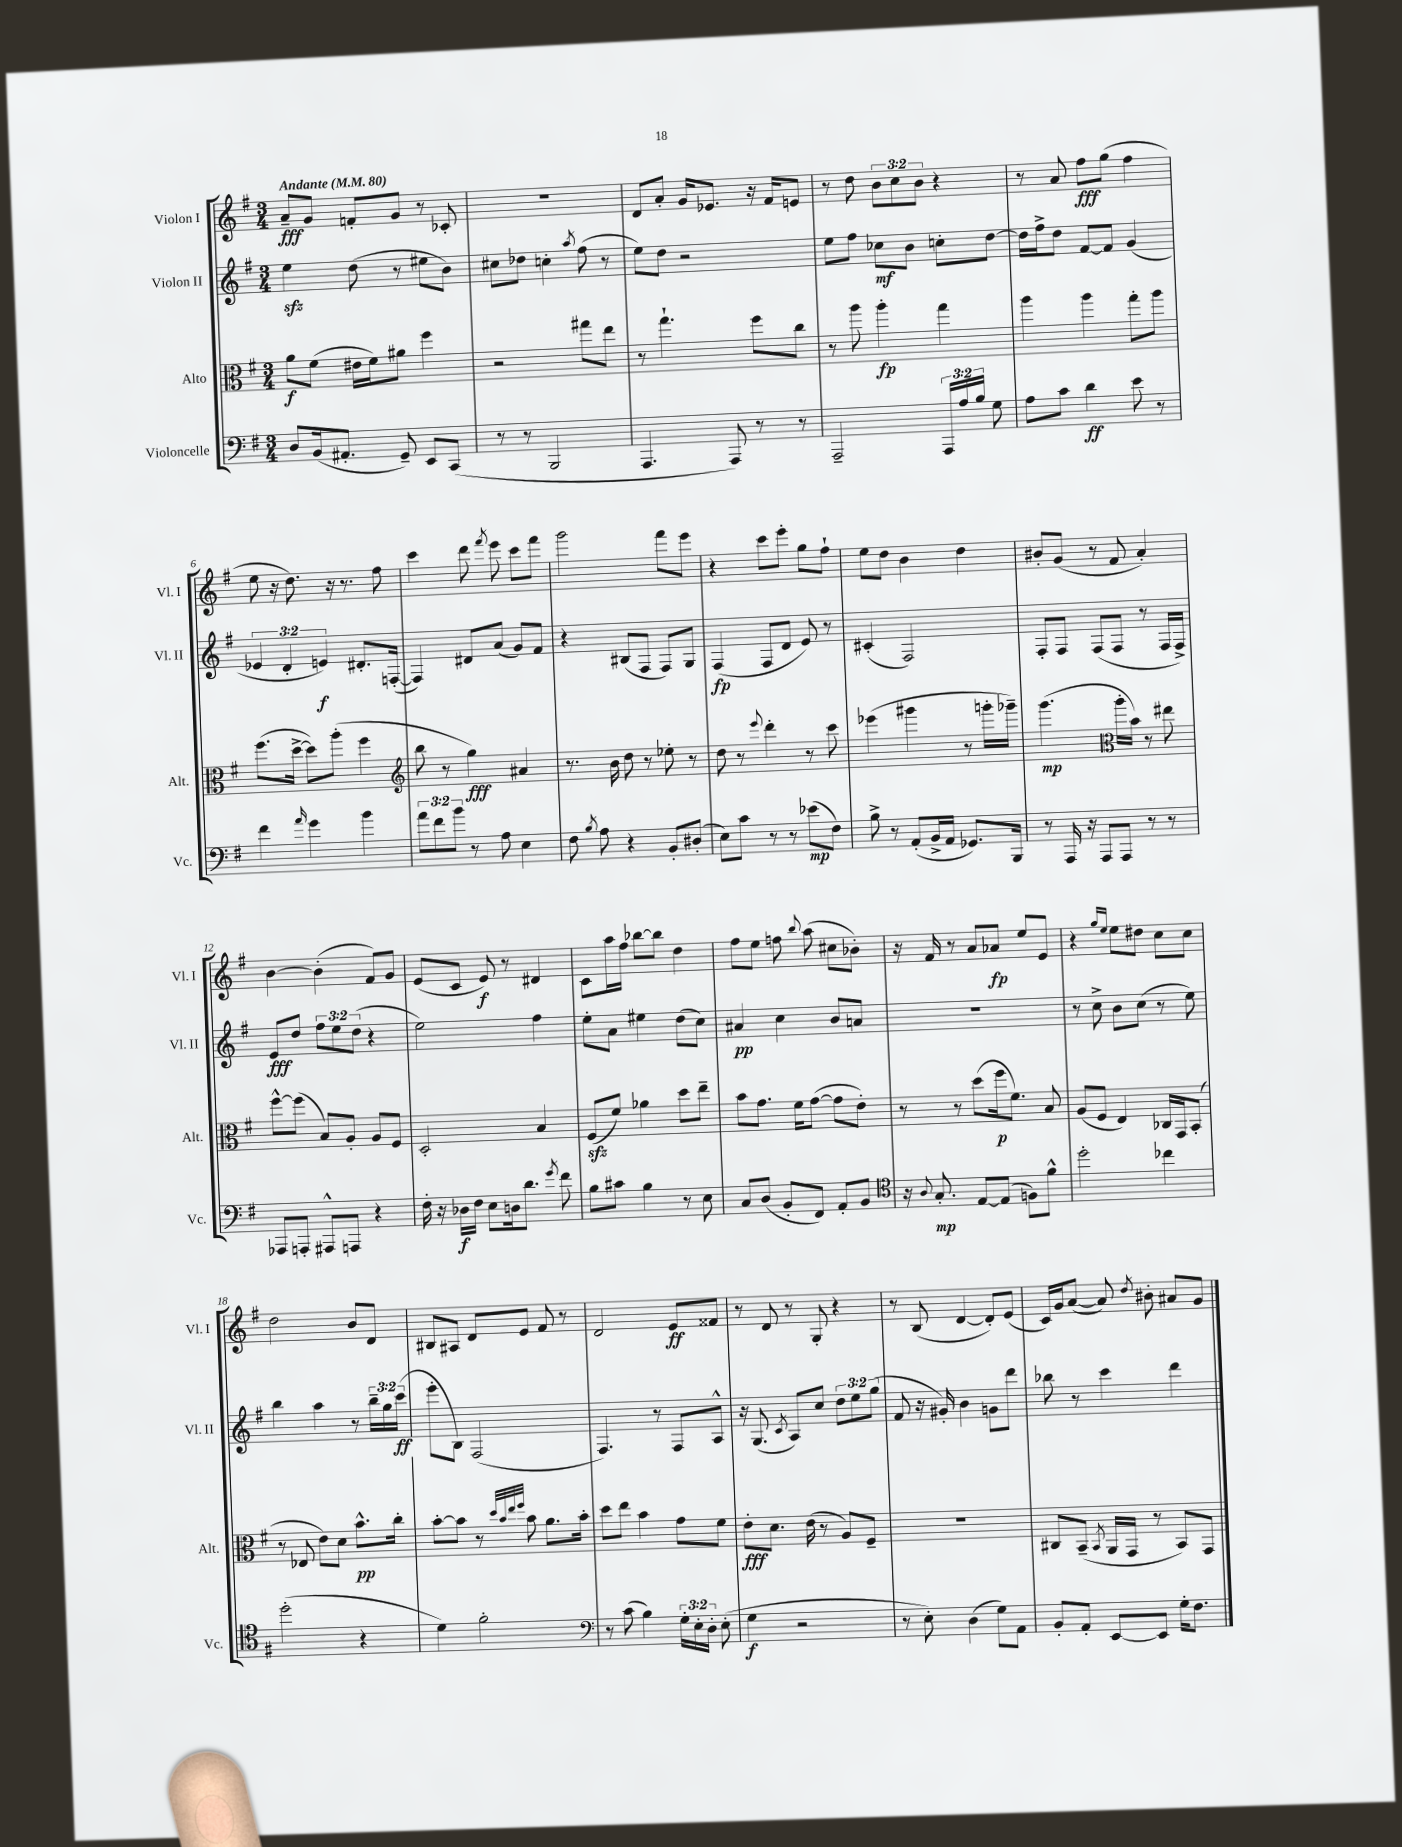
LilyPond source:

<<
\new StaffGroup <<
\new Staff = "s0" \with { instrumentName = "Violon I" shortInstrumentName = "Vl. I" } {
    \clef treble \key g \major \numericTimeSignature \time 3/4 \override Staff.TupletNumber.text = #tuplet-number::calc-fraction-text \tempo "Andante" 4 = 80
    \autoBeamOff a'8[--\fff g'8] f'8[-. g'8] r8 ces'8-. |
    R2. |
    d'8[ a'8]-. g'16[ ees'8.] r16 fis'16[ e'8] |
    r8 d''8 \tuplet 3/2 { b'8[ c''8 b'8] } r4 |
    r8 a'8 fis''8[\fff g''8]( fis''4 |
    e''8 r16 d''8.) r16 r8. fis''8 |
    c'''4 d'''8 \acciaccatura { fis'''8 } e'''8 c'''8[ fis'''8] |
    g'''2 fis'''8[ e'''8] |
    r4 c'''8[ e'''8]-. g''8[ fis''8]-! |
    e''8[ d''8] b'4 d''4 |
    bis'8[-. g'8]( r8 fis'8 a'4-.) |
    b'4~ b'4-.( fis'8[) g'8] |
    e'8[( c'8] e'8\f) r8 dis'4 |
    c'8[ a''16 fis''16] bes''8[~ bes''8] d''4 |
    fis''8[ e''8] f''8 \appoggiatura { b''8 } a''8( cis''8[ bes'8]-.) |
    r16 fis'16 r8 a'8[ aes'8]\fp e''8[ e'8] |
    r4 \grace { g''16[ e''16] } e''8[ dis''8] c''8[ c''8] |
    d''2 b'8[ d'8] |
    bis8[ ais8] d'8[ e'8] fis'8 r8 |
    d'2 e'8[\ff fisis'8] |
    r8 d'8 r8 g8-. r4 |
    r8 b8( d'4~ d'8[-.) e'8]( |
    c'16[) g'16 a'8]~( a'8) \acciaccatura { d''8 } bis'8-. ais'8[ g'8] \bar "|." |
}
\new Staff = "s1" \with { instrumentName = "Violon II" shortInstrumentName = "Vl. II" } {
    \clef treble \key g \major \numericTimeSignature \time 3/4 \override Staff.TupletNumber.text = #tuplet-number::calc-fraction-text
    \autoBeamOff e''4\sfz d''8( r8 eis''8[ b'8]) |
    cis''8[ des''8] c''4-. \acciaccatura { a''8 } fis''8( r8 |
    e''8[) d''8] r2 |
    e''8[ fis''8] ces''8[\mf b'8] c''8[-. d''8]~ |
    d''16[ fis''16-> d''8] fis'8[~ fis'8] g'4( |
    \tuplet 3/2 { ees'4 d'4-. e'4\f) } dis'8.[-. f16]~-.( |
    f4) dis'8[ a'8]( g'8[) fis'8] |
    r4 bis8[( fis8] fis8[) g8] |
    fis4\fp( fis8[ d'8] e'8) r8 |
    cis'4-.( fis2) |
    fis8[-. fis8] fis8[( fis8] r8 fis16[ fis16]->) |
    e'8[\fff d''8] \tuplet 3/2 { fis''8[ e''8 d''8]( } r4 |
    e''2) fis''4 |
    e''8[-. a'8] eis''4 d''8[( c''8]) |
    ais'4\pp c''4 b'8[ a'8] |
    R2. |
    r8 c''8-> b'8[ c''8]( r8 e''8) |
    b''4 a''4 r8 \tuplet 3/2 { b''16[-- g''16 c'''16]\ff( } |
    e'''8[-. b8]) fis2( |
    fis4.) r8 fis8[ a8]-^ |
    r16 g8.( \acciaccatura { c'8 } a8[) c''8] \tuplet 3/2 { d''8[ e''8 g''8]( } |
    fis'8 r16 gis'16-.) b'4 g'8[ d'''8] |
    bes''8 r8 c'''4 d'''4 \bar "|." |
}
\new Staff = "s2" \with { instrumentName = "Alto" shortInstrumentName = "Alt." } {
    \clef alto \key g \major \numericTimeSignature \time 3/4
    \autoBeamOff a'8[\f fis'8]( eis'16[ fis'16) ais'8] fis''4 |
    r2 gis''8[ e''8] |
    r8 g''4.-! fis''8[ c''8] |
    r8 a''8 a''4-.\fp g''4 |
    a''4 a''4 g''8[-. a''8] |
    fis''8.[( d''16]~-> d''8[) a''8]-.( fis''4 |
    \clef treble b''8 r8 g''4\fff) ais'4 |
    r8. b'16 d''8 r8 ees''8-. r8 |
    d''8 r8 \appoggiatura { e'''8 } d'''4-. r8 c'''8 |
    ees'''4( gis'''4 r8 g'''16[-. ges'''16]--) |
    g'''4.\mp( \clef alto a''16[-. b'16]) r8 eis''8 |
    fis''8[~-^ fis''8]( b8[) a8]-. a8[ fis8] |
    d2-. b4 |
    fis8[\sfz( fis'8]) aes'4 d''8[ e''8]-- |
    b'8[ g'8.] fis'16[ g'8]~( g'8[ e'8]-.) |
    r8 r8 d''8[( fis''16\p fis'8.]) b8 |
    a8[( fis8] e4) ces16[ g,16 b,8]-.( |
    r8 ees8 e'8[) d'8] b'8.[-^\pp c''16]-. |
    b'8[~-. b'8] r8 \grace { d''32[ b'32 e''32 fis''32] } b'8 a'8.[ b'16]-. |
    d''8[ e''8] b'4 g'8[ fis'8] |
    e'8[-.\fff d'8.] e'16( r8 a8[) fis8]-- |
    R2. |
    cis8[ b,8]--( \acciaccatura { b,8 } a,16[ g,16] r8 b,8[) g,8] \bar "|." |
}
\new Staff = "s3" \with { instrumentName = "Violoncelle" shortInstrumentName = "Vc." } {
    \clef bass \key g \major \numericTimeSignature \time 3/4 \override Staff.TupletNumber.text = #tuplet-number::calc-fraction-text
    \autoBeamOff d8[ b,16( ais,8.]-. g,8--) e,8[ c,8]( |
    r8 r8 b,,2 |
    a,,4. a,,8) r8 r8 |
    a,,2-- \tuplet 3/2 { a,,16[ a16 b16] } g8 |
    a8[ c'8] d'4\ff e'8 r8 |
    fis'4 \grace { a'16 } g'4 b'4 |
    \tuplet 3/2 { a'8[ fis'8 b'8] } r8 a8 e4 |
    fis8 \acciaccatura { b8 } a8 r4 b,8[-. dis8]-.( |
    e8[) c'8] r8 r8 ees'8[\mp( fis8]) |
    b8-> r8 a,8[-.( b,16-> a,16] ges,8.[) b,,16] |
    r8 a,,16 r16 a,,8[ a,,8] r8 r8 |
    aes,,8[ a,,8]-. ais,,8[-^ a,,8] r4 |
    fis16-. r16 des16[\f fis16] e8[ d16 d'8.] \acciaccatura { g'8 } fis'8 |
    b8[ cis'8] b4 r8 e8 |
    c8[ d8]( b,8[-. fis,8]) a,8[-. b,8] |
    \clef tenor r16 \appoggiatura { a8 } g8.-.\mp e8[~ e8]( f8[) fis'8]-^ |
    d''2-. ces''4 |
    d''2-.( r4 |
    d'4) fis'2-. |
    \clef bass r8 c'8( b4) \tuplet 3/2 { g16[-. e16-. d16]-. } e8-.( |
    g4\f r2 |
    r8 e8-.) d4( g8[) a,8] |
    b,8[-. a,8]-. e,8[~ e,8] g16[-. fis8.] \bar "|." |
}
>>
>>
